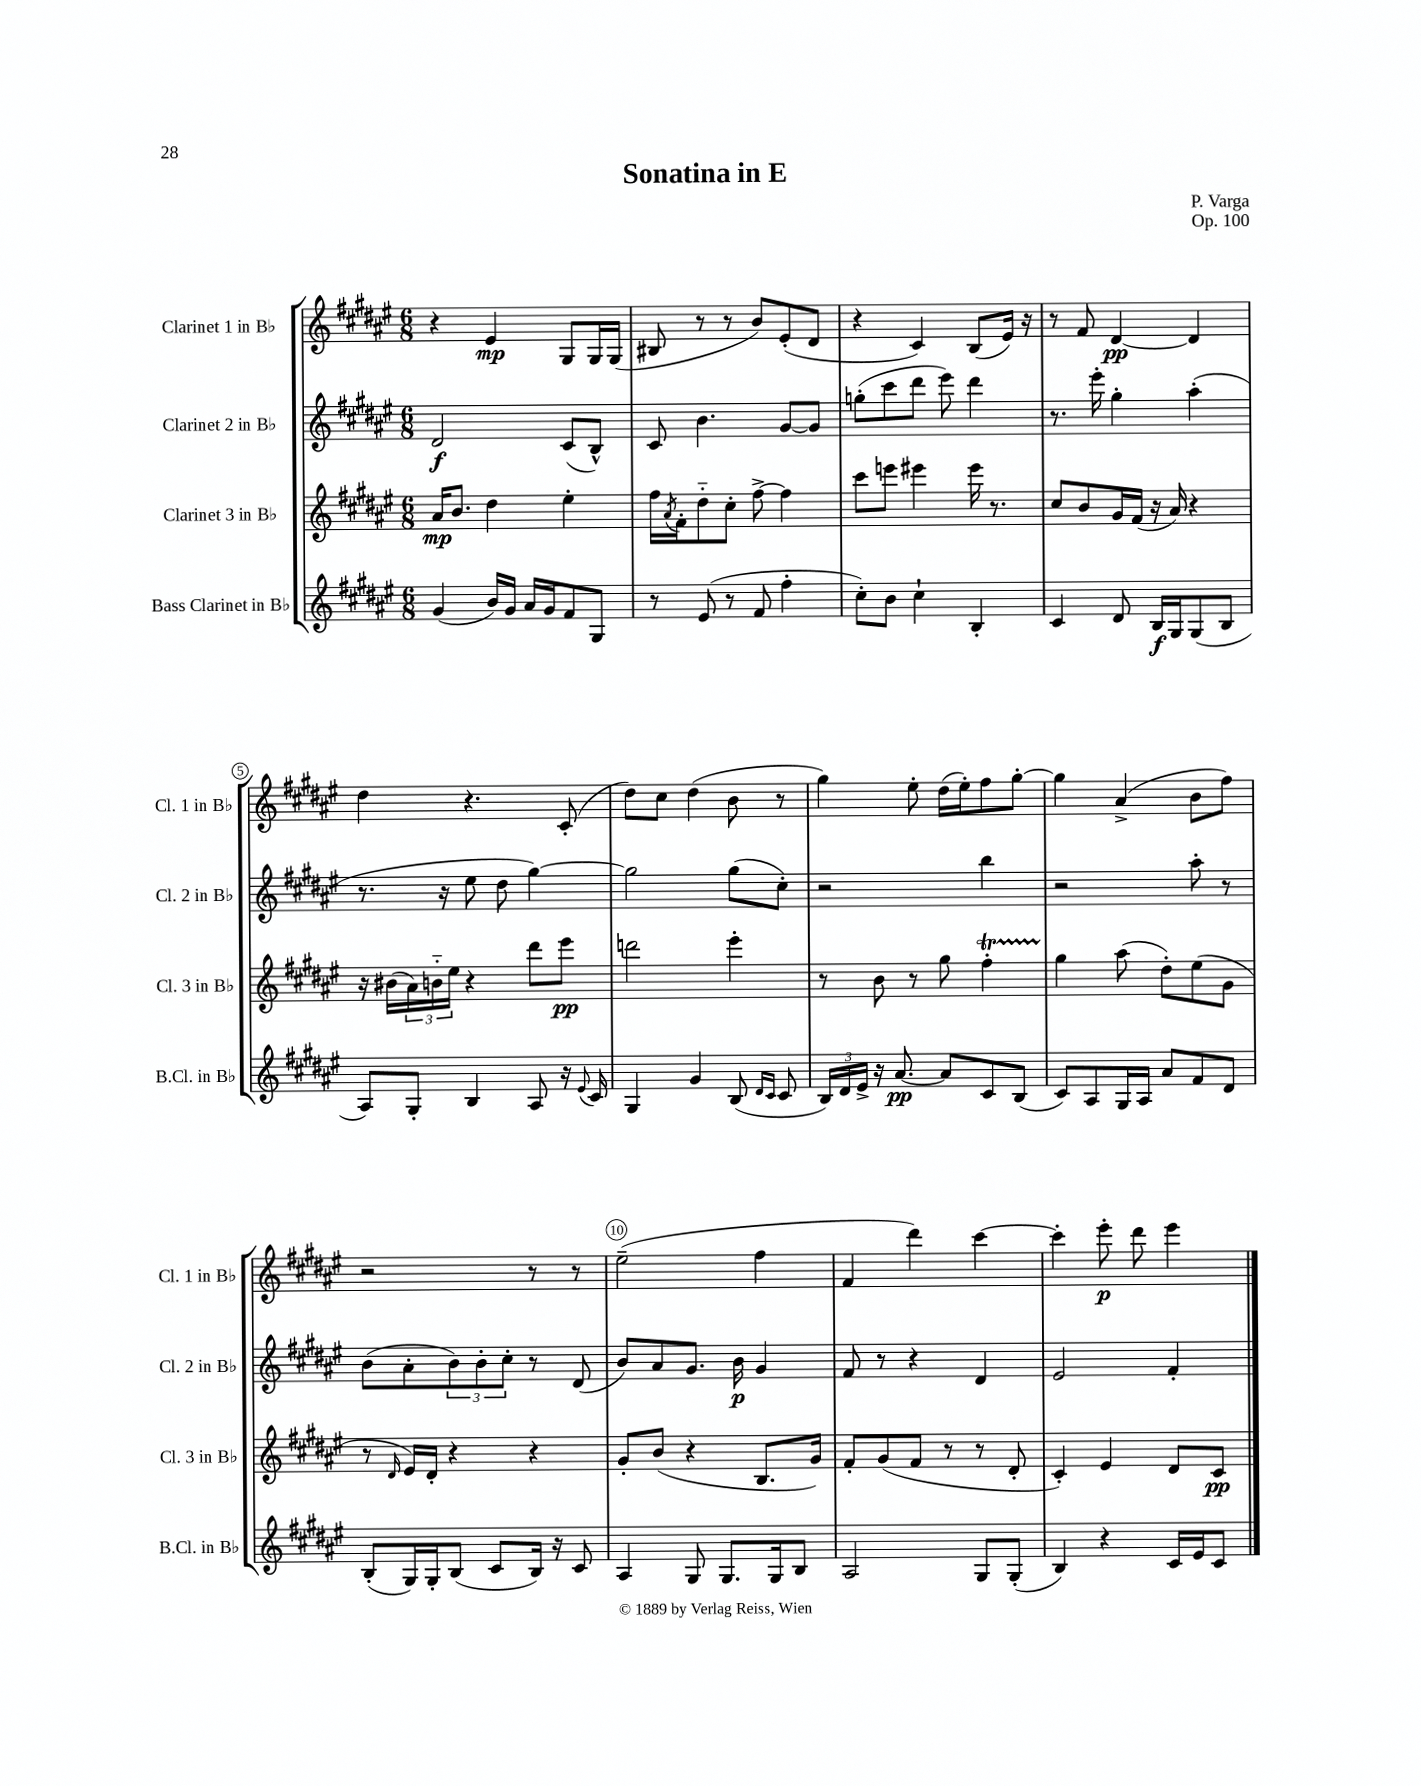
\header { title = "Sonatina in E" composer = "P. Varga" opus = "Op. 100" }
<<
\new StaffGroup <<
\new Staff = "s0" \with { instrumentName = "Clarinet 1 in Bb" shortInstrumentName = "Cl. 1 in Bb" } {
    \clef treble \key fis \major \numericTimeSignature \time 6/8
    r4 eis'4\mp gis8 gis16 gis16( |
    bis8 r8 r8 b'8) eis'8-.( dis'8 |
    r4 cis'4) b8( eis'16) r16 |
    r8 fis'8 dis'4~\pp dis'4 |
    dis''4 r4. cis'8-.( |
    dis''8) cis''8 dis''4( b'8 r8 |
    gis''4) eis''8-. dis''16( eis''16-.) fis''8 gis''8~-. |
    gis''4 ais'4->( b'8 fis''8) |
    r2 r8 r8 |
    eis''2--( fis''4 |
    fis'4 dis'''4) cis'''4~ |
    cis'''4-. eis'''8-.\p dis'''8 eis'''4 \bar "|." |
}
\new Staff = "s1" \with { instrumentName = "Clarinet 2 in Bb" shortInstrumentName = "Cl. 2 in Bb" } {
    \clef treble \key fis \major \numericTimeSignature \time 6/8
    dis'2\f cis'8( b8-^) |
    cis'8 b'4. gis'8~ gis'8 |
    g''8-.( cis'''8 dis'''8 eis'''8) dis'''4 |
    r8. eis'''16-. gis''4-. ais''4-.( |
    r8. r16 eis''8 dis''8 gis''4~) |
    gis''2 gis''8( cis''8-.) |
    r2 b''4 |
    r2 ais''8-. r8 |
    b'8( ais'8-. \tuplet 3/2 { b'8) b'8-. cis''8-. } r8 dis'8( |
    b'8) ais'8 gis'8. b'16\p gis'4 |
    fis'8 r8 r4 dis'4 |
    eis'2 fis'4-. \bar "|." |
}
\new Staff = "s2" \with { instrumentName = "Clarinet 3 in Bb" shortInstrumentName = "Cl. 3 in Bb" } {
    \clef treble \key fis \major \numericTimeSignature \time 6/8
    ais'16\mp b'8. dis''4 eis''4-. |
    fis''16 \acciaccatura { ais'8 } fis'16-. dis''8-_ cis''8-. fis''8~-> fis''4 |
    cis'''8 e'''8 eis'''4 eis'''16 r8. |
    cis''8 b'8 gis'16 fis'16( r16 ais'16) r4 |
    r16 bis'16( \tuplet 3/2 { ais'16) b'16-_ eis''16 } r4 dis'''8 eis'''8\pp |
    d'''2 eis'''4-. |
    r8 b'8 r8 gis''8 fis''4-.\startTrillSpan |
    gis''4\stopTrillSpan ais''8( dis''8-.) eis''8( gis'8 |
    r8 \grace { dis'16 } eis'16) dis'16-. r4 r4 |
    gis'8-. b'8( r4 b8. gis'16) |
    fis'8-. gis'8( fis'8 r8 r8 dis'8-. |
    cis'4-.) eis'4 dis'8 cis'8\pp \bar "|." |
}
\new Staff = "s3" \with { instrumentName = "Bass Clarinet in Bb" shortInstrumentName = "B.Cl. in Bb" } {
    \clef treble \key fis \major \numericTimeSignature \time 6/8
    gis'4( b'16) gis'16 ais'16 gis'16 fis'8 gis8 |
    r8 eis'8( r8 fis'8 fis''4-. |
    cis''8-.) b'8 cis''4-! b4-. |
    cis'4 dis'8 b16\f gis16 gis8( b8 |
    ais8) gis8-. b4 ais8 r16 \appoggiatura { eis'8 } cis'16 |
    gis4 gis'4 b8( \grace { dis'16 cis'16 } cis'8 |
    \tuplet 3/2 { b16) dis'16 eis'16-> } r16 ais'8.~\pp ais'8 cis'8 b8( |
    cis'8) ais8 gis16 ais16 ais'8 fis'8 dis'8 |
    b8-.( gis16) gis16-. b8( cis'8 b16) r16 cis'8 |
    ais4 gis8 gis8. gis16 b8 |
    ais2 gis8 gis8-.( |
    b4) r4 cis'16 eis'16 cis'8 \bar "|." |
}
>>
>>
\layout { \context { \Score \override BarNumber.break-visibility = ##(#f #t #t) barNumberVisibility = #(every-nth-bar-number-visible 5) \override BarNumber.stencil = #(make-stencil-circler 0.1 0.3 ly:text-interface::print) } }
